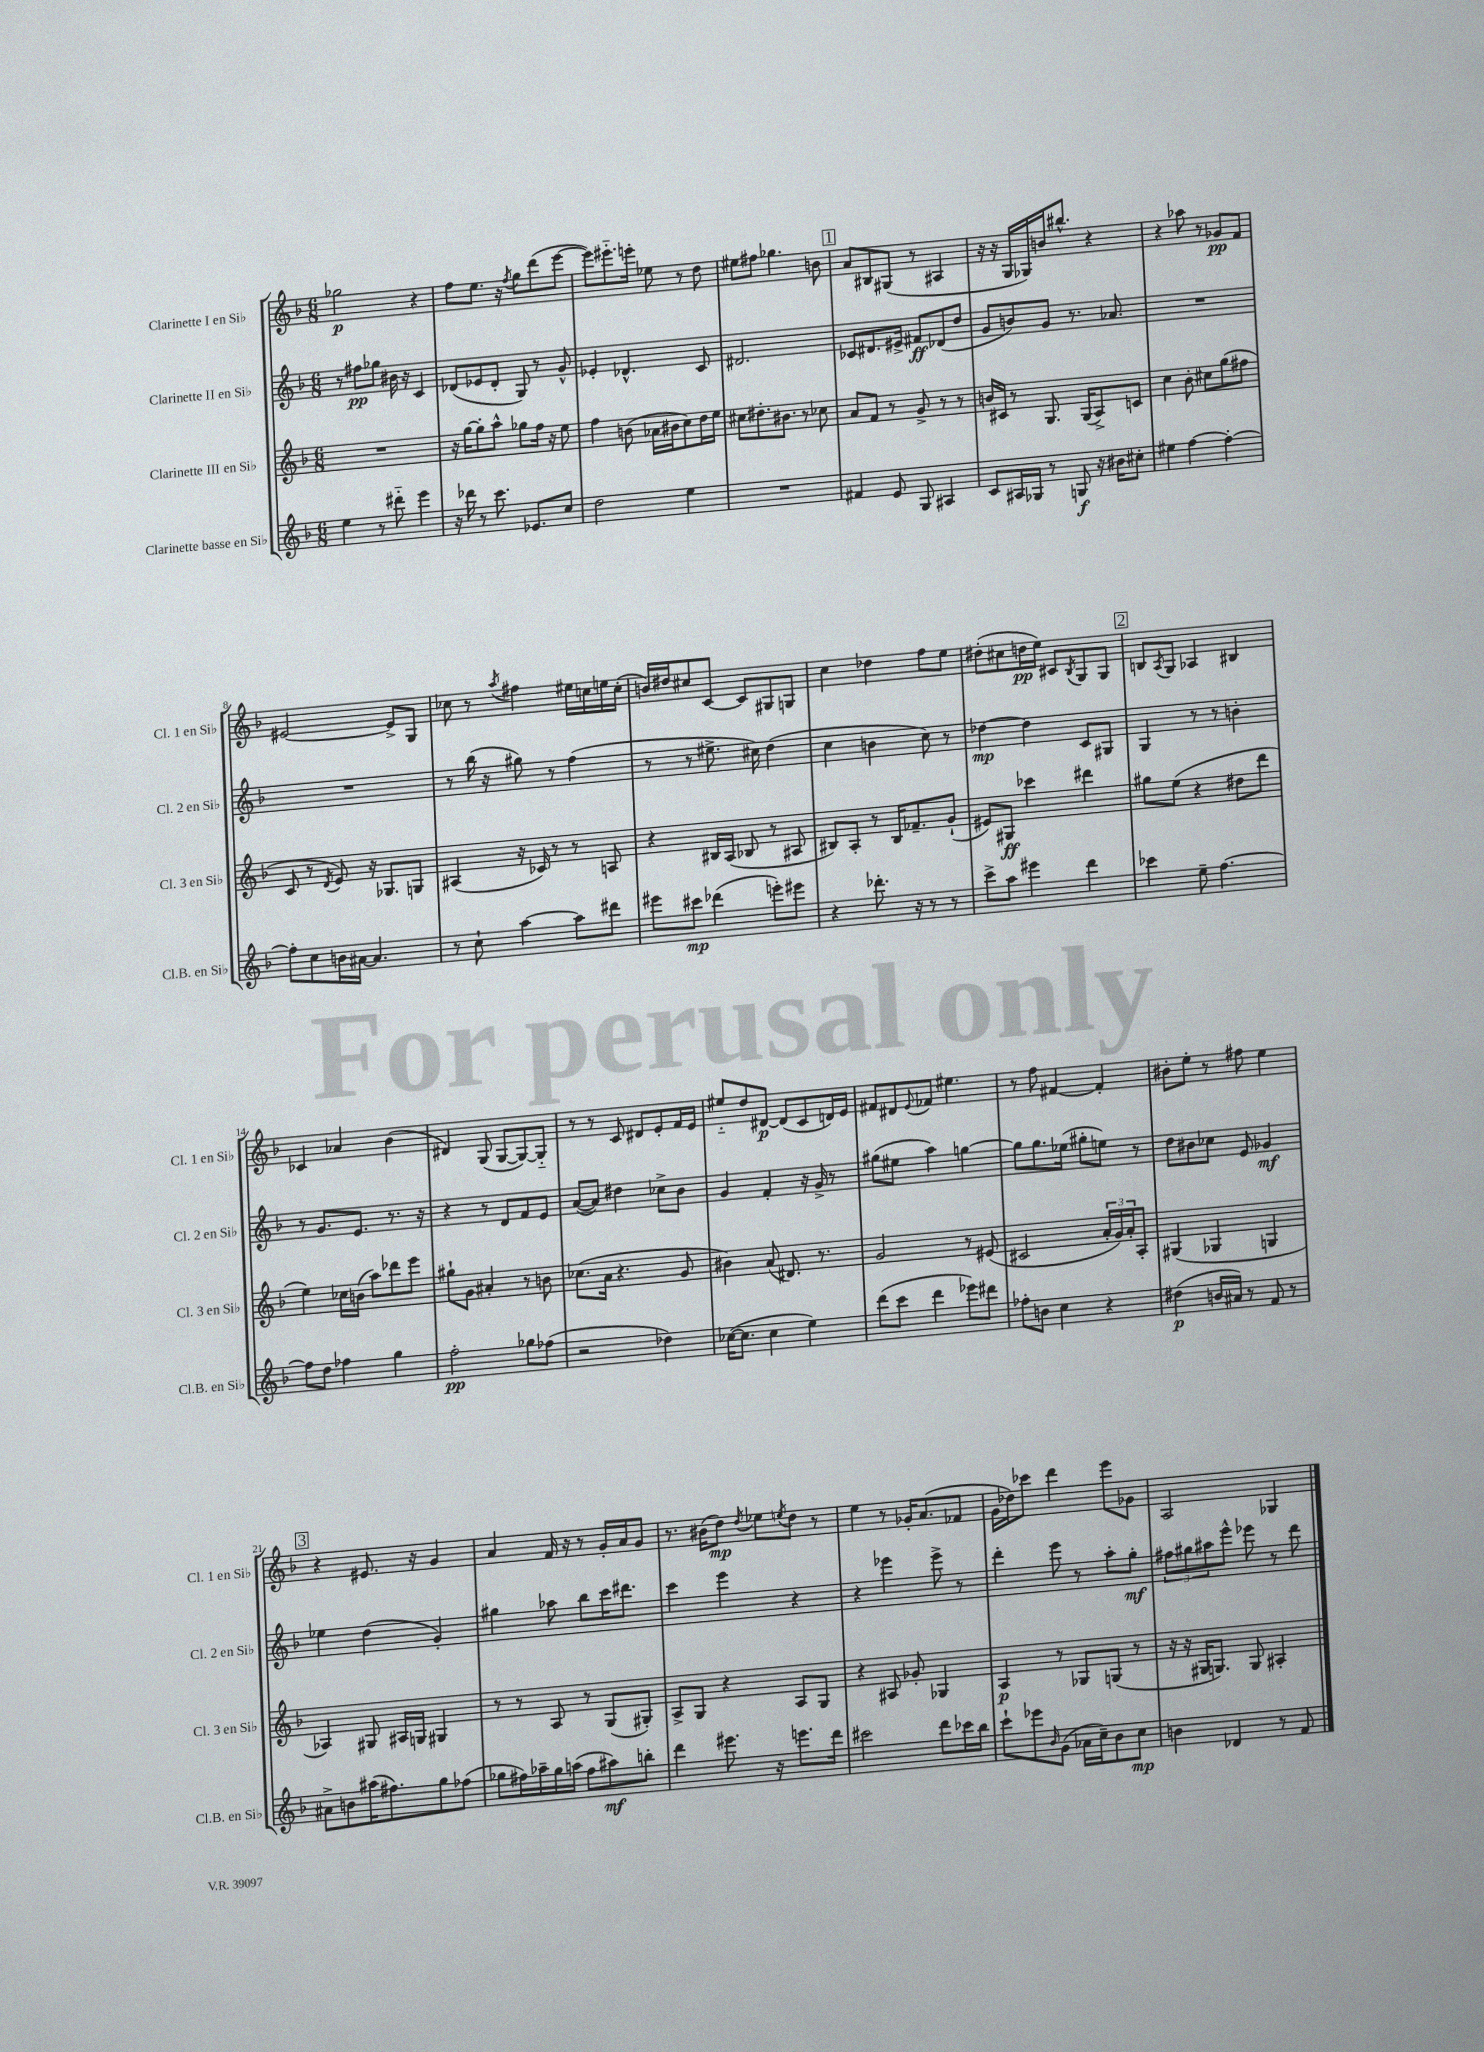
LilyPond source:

<<
\new StaffGroup <<
\new Staff = "s0" \with { instrumentName = "Clarinette I en Sib" shortInstrumentName = "Cl. 1 en Sib" } {
    \clef treble \key f \major \numericTimeSignature \time 6/8
    ges''2\p r4 |
    f''8 e''8. r16 \acciaccatura { f''8 } g''8 d'''8( e'''8~ |
    e'''8) eis'''8.-_ e'''16-. ees''8 r8 d''8 |
    eis''8 fis''8 ges''4. b'8 |
    \mark \markup { \box "1" } a'8 bis8 gis8( r8 ais4 |
    r16 r16 g16 ges16) b'16 bis''8.-^ r4 |
    r4 aes''8 r8 ges'8\pp f'8 |
    eis'2~ eis'8-> g8 |
    ces''8 r8 \acciaccatura { a''8 } fis''4 eis''16 c''16 e''16 c''16-.( |
    b'16) dis''16 cis''8 c'8~ c'8 gis8 g8 |
    c''4 des''4 f''8 e''8 |
    dis''8-.( cis''8 d''16\pp e''16) cis'8 \acciaccatura { bes8 } g8 g8 |
    \mark \markup { \box "2" } b8 \acciaccatura { a8 } g8 aes4 bis4 |
    ces'4 aes'4 bes'4( |
    dis'4) g8( g8~ g8~) g8-_ |
    r8 r8 c'8 dis'8 e'8-. f'16 e'16 |
    eis''8-_ d''8 dis'8~\p dis'8( c'8 d'16) e'16 |
    fis'8 dis'8 \appoggiatura { e'8 } fes'8 eis''4. |
    r8 f''8 fis'4~ fis'4-. |
    bis'8-. e''8-. r8 fis''8 e''4 |
    \mark \markup { \box "3" } r4 eis'8. r16 g'4 |
    a'4 f'16 r16 r8 g'16-. a'16 g'8 |
    r8. bis'16( d''8\mp) \acciaccatura { d''8 } ees''8 \acciaccatura { e''8 } d''8 r8 |
    e''4 r8 ges'16-. a'8.( fes'8 |
    g'16 des''16) ces'''8 d'''4 e'''8 ges'8 |
    a2 ges4 \bar "|." |
}
\new Staff = "s1" \with { instrumentName = "Clarinette II en Sib" shortInstrumentName = "Cl. 2 en Sib" } {
    \clef treble \key f \major \numericTimeSignature \time 6/8
    r8 fis''8\pp ges''8 bis'16 r16 c'4 |
    des'8( ees'8 des'8-. g8) r8 g'8-^ |
    ees'4-. des'4.-^ c'8 |
    dis'2. |
    \mark \markup { \box "1" } ces'8 dis'8. eis'16-> fis'8\ff des'8( d''8 |
    g'8 b'8) g'8 r8. aes'8. |
    R2. |
    R2. |
    r8 bes''16( r16 gis''8) r8 f''4( |
    r8 r8 eis''8.-> cis''16) d''4( |
    c''4 b'4 c''8) r8 |
    des''4~\mp des''4 c'8 gis8 |
    \mark \markup { \box "2" } g4 r8 r8 b'4-. |
    r8 g'8. e'8. r8. r16 |
    r4 r8 d'8 f'8 e'8 |
    a'8~( a'8) dis''4 ces''8-> bes'8 |
    g'4 f'4-. r16 g'16-> r8 |
    gis''8( eis''8 a''4) g''4~ |
    g''8 g''8. ees''16( gis''8-. e''8) r8 |
    d''8 bis'8 ces''8 e'8 ges'4\mf |
    \mark \markup { \box "3" } ees''4 d''4( g'4-.) |
    gis''4 aes''8 bes''8 c'''16 dis'''8. |
    c'''4 e'''4 r4 |
    r4 ees'''4 ees'''8-> r8 |
    d'''4-. e'''8 r8 a''8-. g''8-.\mf |
    \tuplet 3/2 { fis''8 gis''8 ais''8 } e'''8-^ ees'''8 r8 d'''8 \bar "|." |
}
\new Staff = "s2" \with { instrumentName = "Clarinette III en Sib" shortInstrumentName = "Cl. 3 en Sib" } {
    \clef treble \key f \major \numericTimeSignature \time 6/8
    R2. |
    r16 g''16~ g''8-. a''8-^ ges''8 f''16 r16 e''8 |
    f''4 b'8( aes'16 bis'16 c''8) d''16 e''16 |
    cis''8 dis''8.-. bis'8. r8 ces''8 |
    \mark \markup { \box "1" } a'8 f'8 r8 g'8-> r8 r8 |
    b'16 cis'16 r8 g8. g16( a8->) c'8 |
    c''4 bes'8-. cis''8 g''8( fis''8 |
    c'8 r8 \acciaccatura { d'8 } e'8) r16 ges8. g8 |
    ais4( r16 ces'16) r8 r8 a8 |
    r4 bis16 a16( bes8 r8 ais8 |
    bis8) a8-. r8 bis16 fes'8.-- g'8-!( |
    eis'8) gis8\ff ces'''4 dis'''4 |
    \mark \markup { \box "2" } gis''8 e''8( r4 dis''8 d'''8 |
    e''4) ces''16 b'16( a''8) des'''8 e'''8 |
    gis''8-! g'8 ais'4-. r8 b'8 |
    ces''8.( a'16 r4. g'8 |
    bis'4) a'8( dis'8.) r8. |
    g'2 r8 eis'8( |
    cis'2 \tuplet 3/2 { a'16-. g'16) a'16-. } a8-. |
    gis4( ges4 g4 |
    \mark \markup { \box "3" } aes4) gis8 ais16 g16 gis4 |
    r8 r8 a8 r8 g8( gis8-.) |
    a8-> g8 r4 a8 g8 |
    r4 ais8 ges'8-. ges4 |
    a4\p r8 ges8 g8( r8 |
    r16 r16 gis16 g8.) g8 ais4-. \bar "|." |
}
\new Staff = "s3" \with { instrumentName = "Clarinette basse en Sib" shortInstrumentName = "Cl.B. en Sib" } {
    \clef treble \key f \major \numericTimeSignature \time 6/8
    e''4 r8 dis'''8-_ e'''4 |
    r16 des'''16 r8 c'''8. ees'8. c''8 |
    d''2 e''4 |
    R2. |
    \mark \markup { \box "1" } fis'4 e'8 g8 ais4 |
    c'8 ais16 ges16 r8 g8\f r16 bis'16 cis''8-. |
    eis''4 f''4~ f''4~-. |
    f''8-. c''8 b'16 ais'16~ ais'4. |
    r8 c''8-! a''4~ a''8 dis'''8 |
    eis'''8 cis'''8\mp des'''4( e'''8-.) eis'''8 |
    r4 des'''8.-. r16 r8 r8 |
    c'''8-> a''8 eis'''4 d'''4 |
    \mark \markup { \box "2" } ces'''4 e''8-- f''4.~ |
    f''8 d''8 fes''4 g''4 |
    f''2-.\pp ges''8 fes''8( |
    r2 des''4) |
    ces''16~( ces''8. ces''4 e''4) |
    d'''8( c'''8 d'''4 ees'''8) dis'''8 |
    fes''8-. b'8 c''4 r4 |
    dis''4\p( b'16 ais'16) r8 f'8 r8 |
    \mark \markup { \box "3" } ais'8-> b'8 ais''16( fis''8.) g''8 fes''8( |
    ges''8 fis''16) aes''16-- ges''16 a''16( fis''8 ais''8\mf) b''8-. |
    d'''4 eis'''8. r16 e'''8. d'''16 |
    cis'''2 d'''8 ces'''16 bes''16 |
    c'''8-! ees'''8 \grace { bes'16 } g'8( aes'16 c''16--) bes'8 c''8\mp |
    b'4 des'4 r8 f'8 \bar "|." |
}
>>
>>
